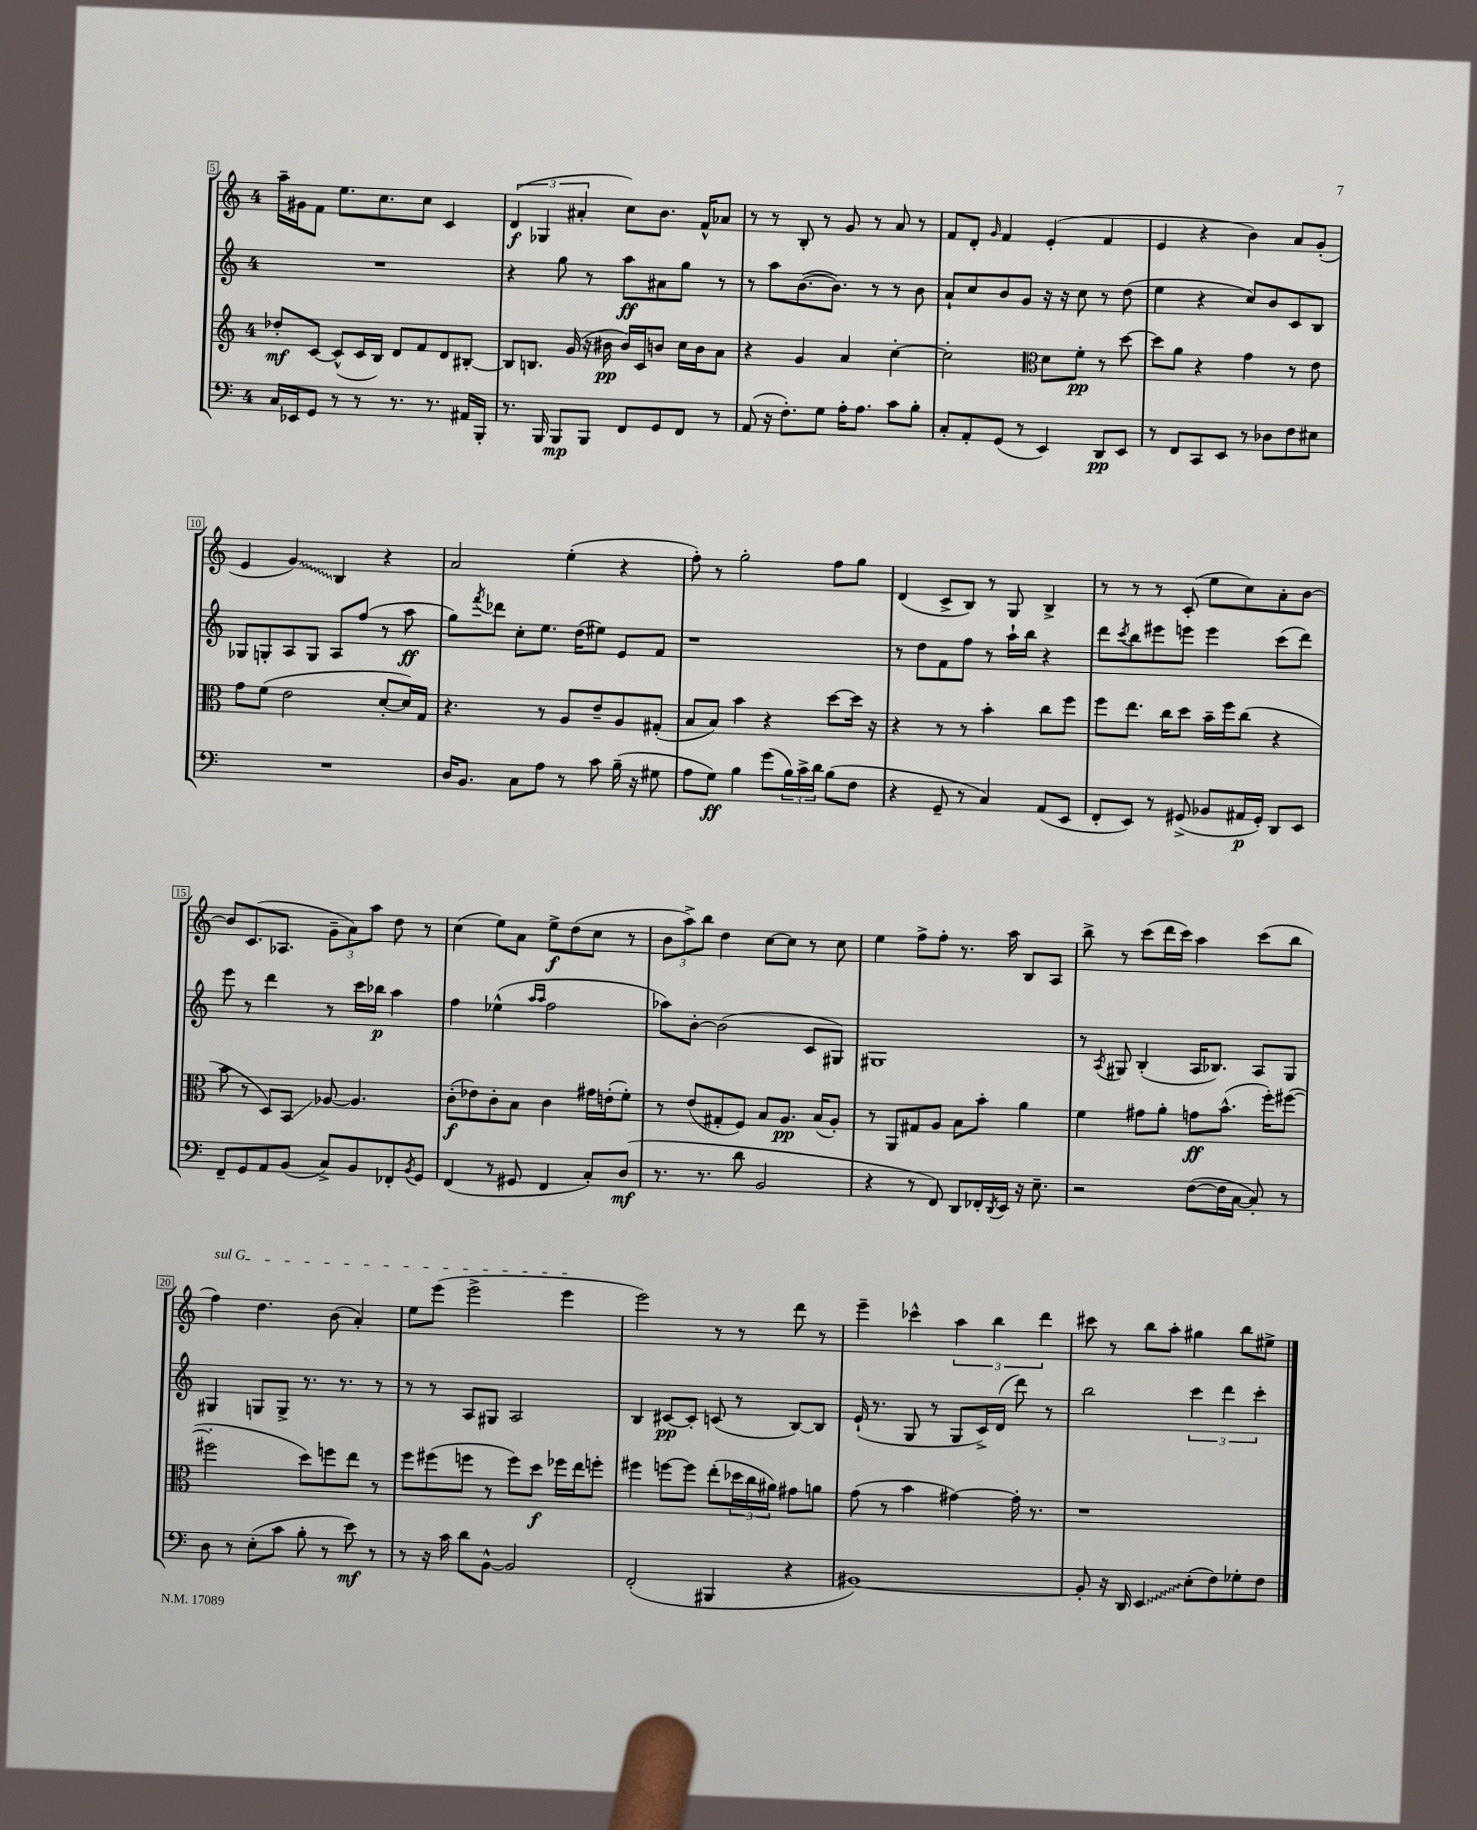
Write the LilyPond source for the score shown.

<<
\new StaffGroup <<
\new Staff = "s0" {
    \clef treble \key c \major \once \override Staff.TimeSignature.style = #'single-digit \time 4/4
    a''16-- gis'16 f'8 e''8. c''8. c''8 c'4 |
    \tuplet 3/2 { d'4\f( ges4 ais'4-. } c''8) b'8. f'16-^ aes'8 |
    r8 r8 b8-. r8 g'8 r8 a'8 r8 |
    f'8 d'8-. \grace { g'16 } f'4 e'4-.( f'4 |
    e'4 r4 b'4) a'8 g'8-.( |
    e'4 \once \override Glissando.style = #'zigzag g'4\glissando) b4 r4 |
    a'2 e''4-.( r4 |
    f''8-.) r8 g''2-. f''8 g''8 |
    d'4( c'8-> b8) r8 g8 b4-> |
    r8 r8 r8 c'8-.( e''8 c''8) a'8-. b'8~ |
    b'8 c'8.( aes8. \tuplet 3/2 { g'8-- a'8) a''8 } d''8 r8 |
    c''4( e''8) a'8 e''8->\f d''8( c''8 r8 |
    \tuplet 3/2 { b'8 a''8->) b''8 } d''4 c''8~ c''8 r8 c''8 |
    e''4 f''8-> f''8-. r8. a''16 b8 a8 |
    b''8-> r8 c'''8( d'''16 c'''16) a''4 c'''8( b''8 |
    \once \override TextSpanner.bound-details.left.text = \markup { \italic "sul G" } f''4\startTextSpan) d''4. b'8( a'4-.) |
    e''8 e'''8( e'''2-> e'''4\stopTextSpan |
    e'''2) r8 r8 d'''8 r8 |
    e'''4-- ces'''4-^ \tuplet 3/2 { a''4 b''4 d'''4 } |
    cis'''8 r8 b''8 a''8-. gis''4 b''8 eis''8-> \bar "|." |
}
\new Staff = "s1" {
    \clef treble \key c \major \once \override Staff.TimeSignature.style = #'single-digit \time 4/4
    R1 |
    r4 g''8 r8 a''8\ff ais'8 g''8 r8 |
    r8 a''8 b'8.~( b'8.) r8 r8 b'8 |
    a'8-! c''8 b'8 g'8 r16 r16 c''8 r8 d''8( |
    e''4 r4 c''8) b'8 c'8 b8 |
    ges8 g8-. a8 g8 a8 f''8( r8 a''8\ff |
    g''8) \acciaccatura { f'''8 } des'''8 c''8-. e''8. d''16( eis''8) e'8 f'8 |
    r1 |
    r8 d''8 f'8 f''8 r8 a''16-! b''16 r4 |
    d'''8 \acciaccatura { c'''8 } b''8 eis'''8 e'''8 e'''4 c'''8( d'''8) |
    e'''8 r8 d'''4 r8 c'''16 bes''16\p a''4 |
    f''4 ees''4-^( \grace { a''16 a''16 } f''2 |
    aes''8) b'8~-. b'2( c'8 gis8) |
    gis1 |
    r8 \acciaccatura { a8 } gis8 b4-.( a16 bes8.) a8 gis8 |
    gis4 g8 g8-> r8. r8. r8 |
    r8 r8 a8 gis8 a2 |
    b4 cis'8~\pp cis'8-. c'8( r8 b8~) b8 |
    e'16-!( r8. g8 r8 g8 c'16->) d'16( d'''8) r8 |
    b''2 \tuplet 3/2 { c'''4 d'''4 c'''4-. } \bar "|." |
}
\new Staff = "s2" {
    \clef treble \key c \major \once \override Staff.TimeSignature.style = #'single-digit \time 4/4
    des''8-.\mf c'8~ c'8-^( c'16 b16) d'8 f'8 d'8 bis8~-. |
    bis8 b8. g'16( r16 bis'16\pp bis'16) c'16 b'8 c''16 b'16 a'8 |
    r4 g'4 a'4 c''4~-. |
    c''2-. \clef alto d'8 f'8-.\pp r8 d''8~ |
    d''8 a'8 r4 g'4 r8 e'8 |
    g'8 f'8( e'2 d'8~-. d'16) g16 |
    r4. r8 a8 e'8-- a8 gis8-.( |
    b8 b8) b'4 r4 d''8~ d''16 r16 |
    r4 r8 r8 b'4-. c''8 f''8 |
    f''8 e''8. c''16 d''8 b'16-- f''16 c''8( r4 |
    b'8 r8 d8) b,8\glissando aes8~ aes4. |
    c'8-.\f( ees'8) c'8-. b8 c'4 gis'16 e'16-.( f'8-.) |
    r8 e'8( gis8-. f8) b8 a8.\pp b16( a8-.) |
    r8 a,8 gis8 a8 b8 b'8-. a'4 |
    f'4 gis'8 a'8-. g'8\ff b'8.-^( f''16-.) fis''8~( |
    fis''2-. d''8) f''8 e''8 r8 |
    f''8 fis''8( f''8 r8 f''8) d''8\f fes''16 e''16 f''8-. |
    fis''4 f''8~ f''8 e''8-.( \tuplet 3/2 { des''16 c''16 ais'16) } gis'8 a'8 |
    g'8( r8 b'4 gis'4~) gis'16-. r8. |
    r1 \bar "|." |
}
\new Staff = "s3" {
    \clef bass \key c \major \once \override Staff.TimeSignature.style = #'single-digit \time 4/4
    c16 ees,16 g,8 r8 r8 r8. r8. ais,16 b,,16-. |
    r8. b,,16 b,,8\mp b,,8 f,8 g,8 f,8 r8 |
    a,8( r16 f8.-.) g8 a16-. a8. c'8 b8-. |
    c8-. a,8-. g,8( r8 e,4) d,8\pp e,8 |
    r8 f,8 c,8 e,8 r8 des8 f8 eis8 |
    R1 |
    d16 b,8. c8 a8 r8 c'8 b16--( r16 gis8 |
    a8 g8\ff) b4 g'8( \tuplet 3/2 { b16) c'16-> d'16 } b8( f8 |
    r4 g,8-- r8 c4) a,8( e,8 |
    f,8-. e,8) r8 gis,8->( bes,8 ais,16\p gis,16-.) d,8 e,8 |
    f,8-- g,8 a,8 b,8( c8->) b,8 fes,8-. \acciaccatura { b,8 } g,8 |
    f,4( r8 gis,8 f,4 c8-.) d8\mf( |
    r8. r8. d'8 b,2 |
    r4 r8 f,8) d,8 fes,16-. \acciaccatura { d,8 } e,16 r16 e8.-- |
    r2 f8~( f16 c16~ c8-.) r8 |
    d8 r8 e8-.( c'8 b8-. r8 e'8\mf) r8 |
    r8 r16 c'16 d'8 b,8~-^ b,2 |
    f,2-.( bis,,4 r4 |
    bis,1~) |
    bis,8-. r16 d,16 \once \override Glissando.style = #'zigzag e,4\glissando e8-.( f8) ges8-. f8 \bar "|." |
}
>>
>>
\layout { \context { \Score currentBarNumber = #5 \override BarNumber.stencil = #(make-stencil-boxer 0.1 0.3 ly:text-interface::print) } }
